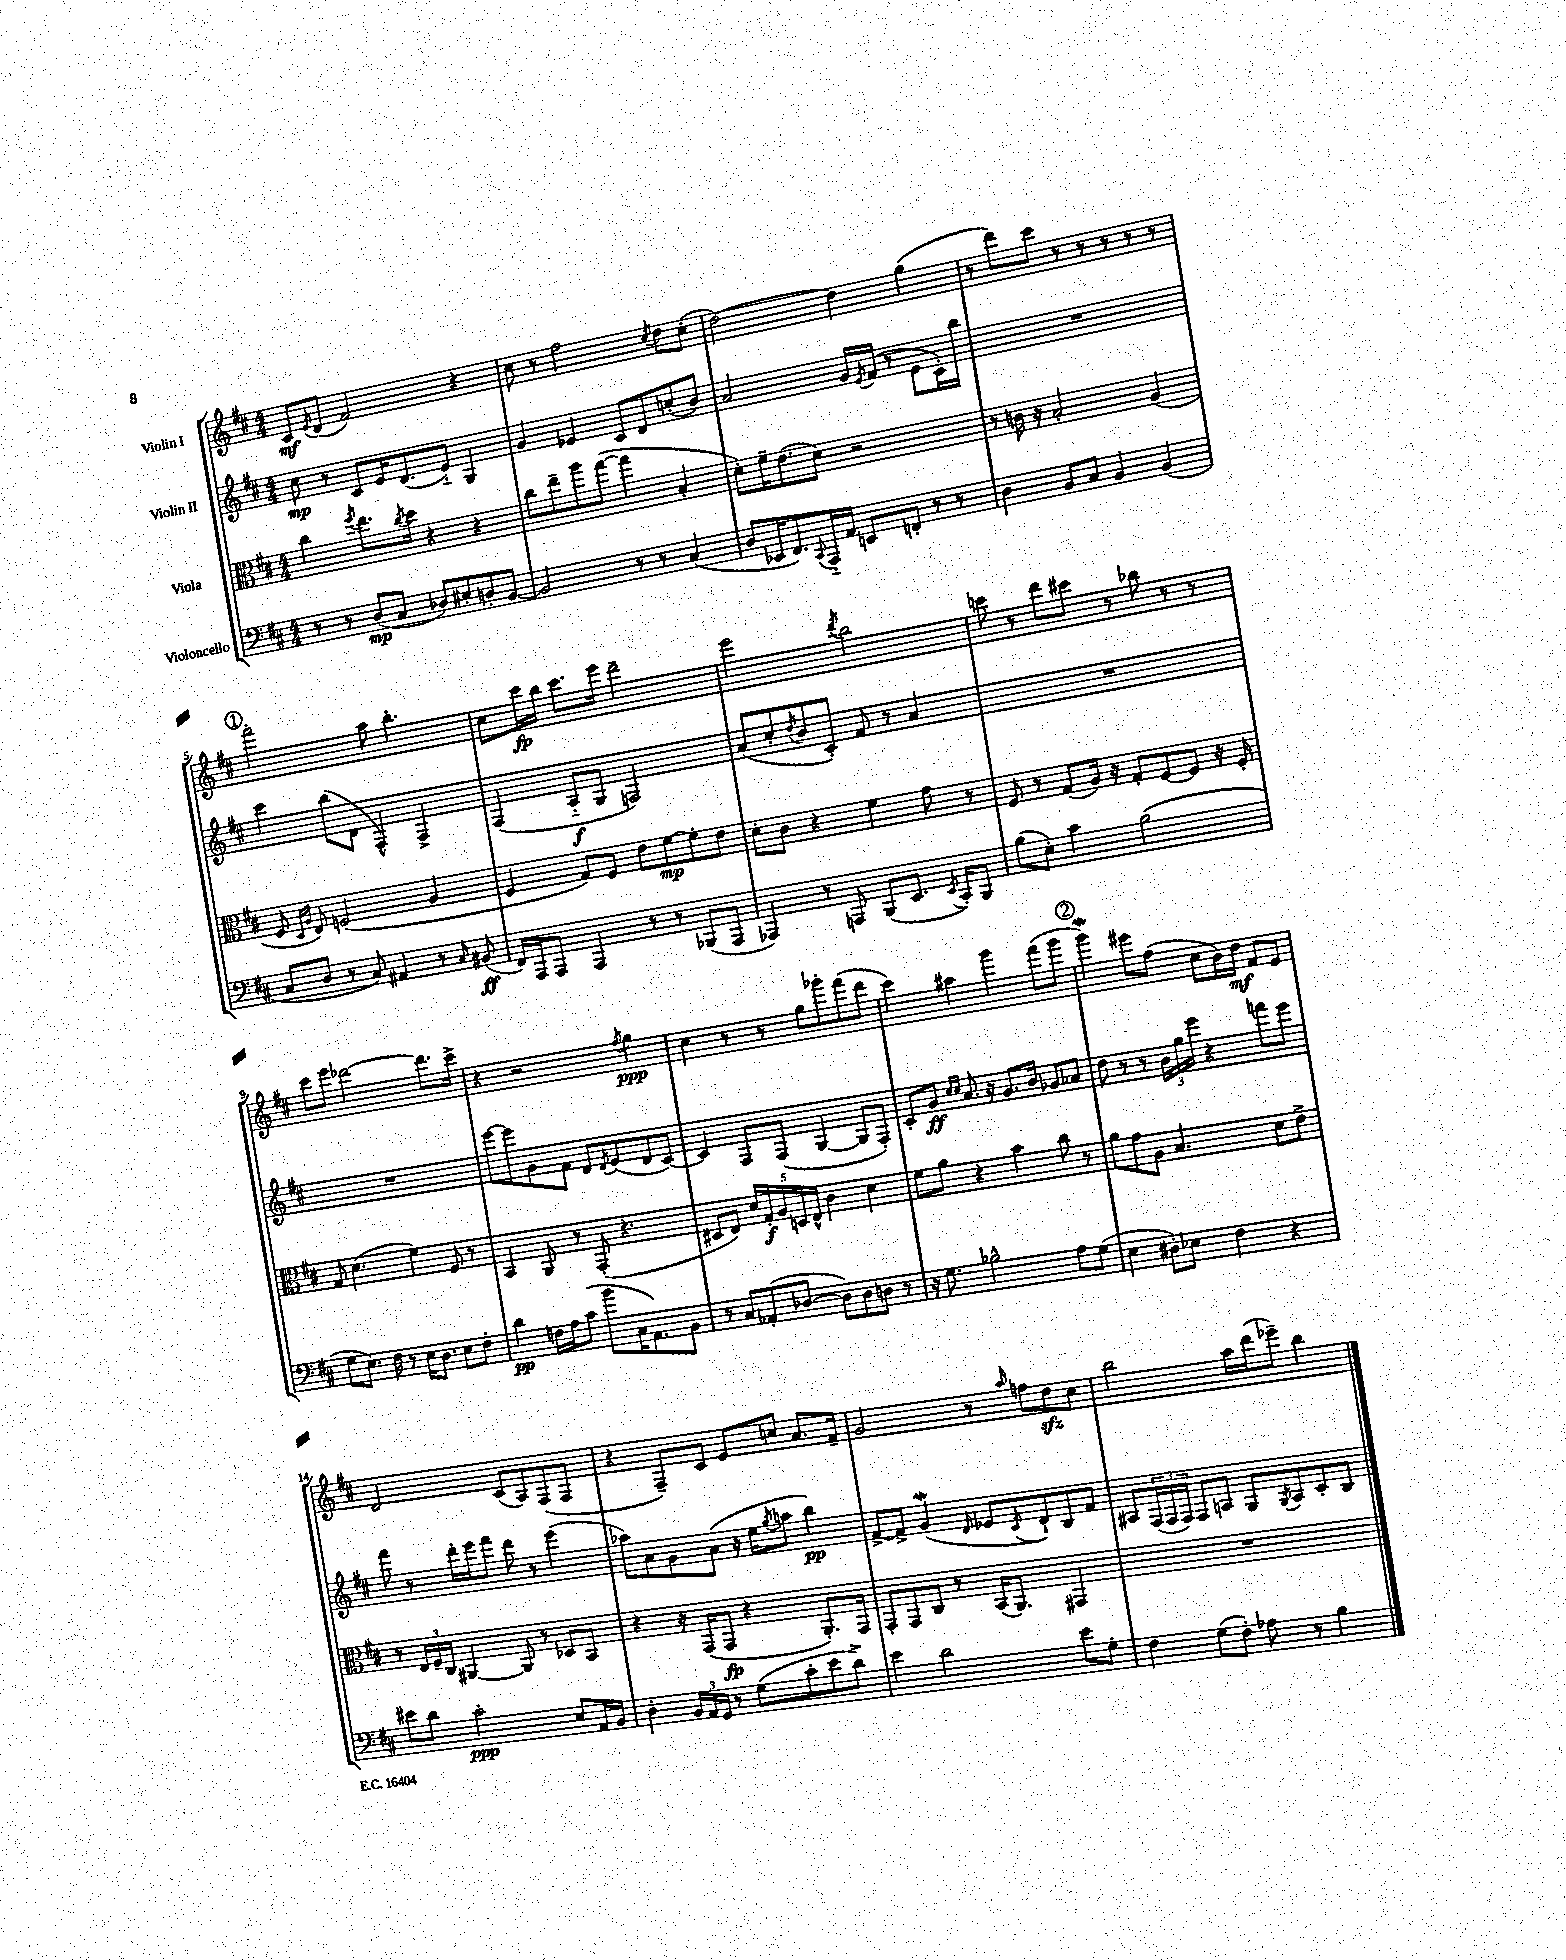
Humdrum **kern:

**kern	**dynam	**kern	**dynam	**kern	**dynam	**kern	**dynam
*part4	*part4	*part3	*part3	*part2	*part2	*part1	*part1
*staff4	*staff4	*staff3	*staff3	*staff2	*staff2	*staff1	*staff1
*I"Violoncello	*	*I"Viola	*	*I"Violin II	*	*I"Violin I	*
*clefF4	*	*clefC3	*	*clefG2	*	*clefG2	*
*k[f#c#]	*	*k[f#c#]	*	*k[f#c#]	*	*k[f#c#]	*
*M4/4	*	*M4/4	*	*M4/4	*	*M4/4	*
=1	=1	=1	=1	=1	=1	=1	=1
8r	.	4cc#\	.	8cc#\	mp	8c#/L	mf
.	.	.	.	.	.	8qe/	.
8r	.	.	.	8r	.	(8d/J	.
.	.	8qff#/	.	.	.	.	.
(8D/L	mp	8.ee\L	.	8c#/L	.	2f#/)	.
8C#/J	.	.	.	16e/K	.	.	.
.	.	8qcc#/	.	.	.	.	.
.	.	16dd\Jk	.	(8.d/	.	.	.
8D-X/L)	.	4r	.	.	.	.	.
8E#X'/	.	.	.	8e/J)	.	.	.
8Dn'/	.	4r	.	4G/	.	4r	.
[8BB/J	.	.	.	.	.	.	.
=2	=2	=2	=2	=2	=2	=2	=2
2BB/]	.	8cc#\L	.	4g/	.	8cc#\	.
.	.	8ee~\	.	.	.	8r	.
.	.	8aa\	.	4e-X/	.	2ff#\	.
.	.	([8gg\J	.	.	.	.	.
8r	.	4gg\]	.	8c#/L	.	.	.
8r	.	.	.	8d/	.	.	.
.	.	.	.	.	.	8qcc#/	.
(4C#/	.	4B'/	.	(8ccn'/	.	8dd\L	.
.	.	.	.	8b/J)	.	(8cc#'\J	.
=3	=3	=3	=3	=3	=3	=3	=3
8D/L	.	8d'\L)	.	2a/	.	[2dd\)	.
16EE-X/K	.	16f#~\K	.	.	.	.	.
8.FF#/)	.	(8.e\	.	.	.	.	.
8qqCC#/	.	.	.	.	.	.	.
16AAA/L	.	8d\J)	.	.	.	.	.
16AA/JJ	.	.	.	.	.	.	.
8EEn/L	.	2r	.	16g/LL	.	4dd\]	.
.	.	.	.	8qe/	.	.	.
.	.	.	.	(16f#/JJ	.	.	.
8FFn'/J	.	.	.	8r	.	.	.
8r	.	.	.	8e\L	.	(4gg\	.
8r	.	.	.	16c#'\L)	.	.	.
.	.	.	.	16bb\JJ	.	.	.
=4	=4	=4	=4	=4	=4	=4	=4
4D\	.	8r	.	1r	.	8r	.
.	.	16cn\	.	.	.	8ddd\L)	.
.	.	16r	.	.	.	.	.
8BB/L	.	2B'/	.	.	.	8ccc#\J	.
8C#/J	.	.	.	.	.	8r	.
4BB/	.	.	.	.	.	8r	.
.	.	.	.	.	.	8r	.
(4BB/	.	(4A/	.	.	.	8r	.
.	.	.	.	.	.	8r	.
!!LO:LB:g=z
!!LO:REH:place=s1:t=1
=5	=5	=5	=5	=5	=5	=5	=5
8C#/L	.	8F#/	.	4ccc#\	.	2fff#'\	.
.	.	16qqD/LL	.	.	.	.	.
.	.	16qqA/JJ	.	.	.	.	.
8D/J	.	8E/)	.	.	.	.	.
8r	.	(2Fn/	.	(8bb\L	.	.	.
8C#/)	.	.	.	8d\J	.	.	.
4AA#X/	.	.	.	4F#^^/)	.	8aa\	.
.	.	.	.	.	.	4.bb'\	.
8r	.	4A/	.	4F#^/	.	.	.
16qqC#/	.	.	.	.	.	.	.
(8BB#X/	ff	.	.	.	.	.	.
=6	=6	=6	=6	=6	=6	=6	=6
16FF#/LL)	.	4F#/	.	(4F#/	.	8cc#\L	.
16AAA/J	.	.	.	.	.	.	.
8AAA/J	.	.	.	.	.	16ccc#\L	fp
.	.	.	.	.	.	16bb\JJ	.
4AAA/	.	8G/L)	.	8A/L	f	8.ccc#\L	.
.	.	8F#/J	.	8G/J	.	.	.
.	.	.	.	.	.	16eee\Jk	.
8r	.	8e\L	.	2Fn/)	.	2ddd~\	.
8r	.	[8f#\	mp	.	.	.	.
(8BBB-X/L	.	8f#'\]	.	.	.	.	.
8AAA/J	.	8e\J	.	.	.	.	.
=7	=7	=7	=7	=7	=7	=7	=7
4AAA-X/)	.	8d'\L	.	(8a/L	.	2eee\	.
.	.	8c#\J	.	8cc#'/	.	.	.
.	.	.	.	8qdd/	.	.	.
8r	.	4r	.	8b/	.	.	.
8AAAn/	.	.	.	8c#'/J)	.	.	.
.	.	.	.	.	.	8qddd/	.
(8BBB/L	.	4f#\	.	8f#/	.	2bb\	.
8.EE/J	.	.	.	8r	.	.	.
.	.	8g\	.	4a/	.	.	.
8qEE/	.	.	.	.	.	.	.
16CC#'/KL)	.	.	.	.	.	.	.
8BBB/J	.	8r	.	.	.	.	.
=8	=8	=8	=8	=8	=8	=8	=8
(8B\L	.	8F#/	.	1r	.	8cccn\	.
8E'\J)	.	8r	.	.	.	8r	.
4c#\	.	(8G/L	.	.	.	8ddd\L	.
.	.	16A/Jk)	.	.	.	8ccc#X\J	.
.	.	16r	.	.	.	.	.
(2B\	.	8G'/L	.	.	.	8r	.
.	.	[8F#/	.	.	.	8bb-X\	.
.	.	8F#/J]	.	.	.	8r	.
.	.	16r	.	.	.	8r	.
.	.	16F#'/	.	.	.	.	.
!!LO:LB:g=z
=9	=9	=9	=9	=9	=9	=9	=9
8G\L	.	8G/	.	1r	.	8ccc#\L	.
8.E\J)	.	(4.d\	.	.	.	8eee\J	.
.	.	.	.	.	.	[2ddd-X\	.
16F#\	.	.	.	.	.	.	.
8r	.	.	.	.	.	.	.
16E\KL	.	4f#\)	.	.	.	.	.
8.D\J	.	.	.	.	.	.	.
8E\L	.	8F#/	.	.	.	8.ddd-\L]	.
8F#'\J	.	8r	.	.	.	.	.
.	.	.	.	.	.	16ccc#^\Jk	.
=10	=10	=10	=10	=10	=10	=10	=10
4d\	pp	4BB/	.	[8eee\L	.	4r	.
.	.	.	.	8eee\]	.	.	.
16Fn\LL	.	8AA/	.	8g\	.	2r	.
16A\J	.	.	.	.	.	.	.
(8c#\J	.	8r	.	8f#\J	.	.	.
8b\L	.	(8GG'/	.	8d/L	.	.	.
.	.	.	.	8qd/	.	.	.
16C#\K	.	4.r	.	(8e/	.	.	.
8.AA\)	.	.	.	.	.	.	.
.	.	.	.	.	.	8qff#/	.
.	.	.	.	8d/	.	4gg\	ppp
8BB\J	.	.	.	[8c#/J)	.	.	.
=11	=11	=11	=11	=11	=11	=11	=11
8r	.	8D#X/L	.	4c#/]	.	4cc#\	.
8C#/L	.	8E/J)	.	.	.	.	.
(8AA-X'/	.	20d/LL	.	8F#/L	.	8r	.
.	.	20G'/	f	.	.	.	.
.	.	20A/	.	.	.	.	.
[8D-X/J	.	.	.	(8F#/J	.	8r	.
.	.	20Dn/	.	.	.	.	.
.	.	20E^^/JJ	.	.	.	.	.
8D-\L])	.	4c#\	.	[4G/	.	8gg\L	.
8D-\	.	.	.	.	.	8ggg-X'\	.
8Dn\J	.	4d\	.	8G/L]	.	(8fff#\	.
8r	.	.	.	8F#'/J)	.	8ddd\J	.
=12	=12	=12	=12	=12	=12	=12	=12
16r	.	8f#\L	.	8c#'/L	.	4ccc#\)	.
8.G\	.	.	.	.	.	.	.
.	.	8a\J	.	8g/J	ff	.	.
.	.	.	.	16qqcc#/LL	.	.	.
.	.	.	.	16qqcc#/JJ	.	.	.
2B-X^^\	.	4r	.	8.a/	.	4aa#X\	.
.	.	.	.	16r	.	.	.
.	.	4b\	.	8.g/L	.	4ggg\	.
.	.	.	.	16b/Jk	.	.	.
8A\L	.	8cc#\	.	8g-X/L	.	(8fff#\L	.
(8G\J	.	8r	.	8a-X/J	.	8ggg\J	.
!!LO:REH:place=s1:t=2
=13	=13	=13	=13	=13	=13	=13	=13
4E\	.	8a\L	.	8dd\	.	4gggw\)	.
.	.	8g\	.	8r	.	.	.
8D#X'\L)	.	8A\J	.	8r	.	8eee#X\L	.
8E-X\J	.	4.B/	.	24b\LL	.	(8ff#\J	.
.	.	.	.	24gg\	.	.	.
.	.	.	.	24eee\JJ	.	.	.
4F#\	.	.	.	4r	.	8cc#\L	.
.	.	.	.	.	.	16b\L)	.
.	.	.	.	.	.	16dd\JJ	mf
4r	.	8d\L	.	8fffn\L	.	8f#/L	.
.	.	8e^\J	.	8eee\J	.	8e/J	.
!!LO:LB:g=z
=14	=14	=14	=14	=14	=14	=14	=14
8e#X\L	.	8r	.	8fff#\	.	2d/	.
8d\J	.	24E/LL	.	8r	.	.	.
.	.	24F#~/	.	.	.	.	.
.	.	24C#/JJ	.	.	.	.	.
2c#'\	ppp	[4AA#X/	.	16ddd'\LL	.	.	.
.	.	.	.	16eee\J	.	.	.
.	.	.	.	8fff#\J	.	.	.
.	.	8AA#/]	.	8ddd\	.	(8c#/L	.
.	.	8r	.	8r	.	8A/)	.
8E/L	.	8D-X/L	.	(4eee\	.	(8F#/	.
16AA/L	.	8BB/J	.	.	.	8F#/J	.
16BB/JJ	.	.	.	.	.	.	.
=15	=15	=15	=15	=15	=15	=15	=15
4D'\	.	4r	.	8aa-X\L)	.	4r	.
.	.	.	.	8a\	.	.	.
24BB/LL	.	16r	.	8g\	.	8F#~/L)	.
24AA/	.	.	.	.	.	.	.
.	.	(16GG/KL	.	.	.	.	.
24GG/JJ	.	.	.	.	.	.	.
8r	.	8GG/J	fp	(8a\J	.	8c#/J	.
(8G\L	.	4r	.	16r	.	8e/L	.
.	.	.	.	16ee\KL	.	.	.
.	.	.	.	8qgg/	.	.	.
8c#'\	.	.	.	8aan\J	.	8ccn/J	.
8e\	.	8.AA'/L)	.	4bb\)	pp	8.a/L	.
8d^\J)	.	.	.	.	.	.	.
.	.	16GG/Jk	.	.	.	16f#~/Jk	.
=16	=16	=16	=16	=16	=16	=16	=16
4e\	.	8GG'/L	.	[8f#^/L	.	2g/	.
.	.	8GG/	.	8f#^/J]	.	.	.
2d\	.	8C#/J	.	(4gw/	.	.	.
.	.	8r	.	.	.	.	.
.	.	.	.	16qqd/	.	.	.
.	.	(16BB/KL	.	8e-X/L	.	8r	.
.	.	8.AA/J)	.	.	.	.	.
.	.	.	.	8qc#/	.	16qqaa/	.
.	.	.	.	8d`/)	.	8ffn\L	.
8e\L	.	4GG#X/	.	8B/	.	8ddzz\	.
8G'\J	.	.	.	8f#/J	.	8cc#\J	.
=17	=17	=17	=17	=17	=17	=17	=17
4F#\	.	1r	.	8A#X/L	.	2bb\	.
.	.	.	.	(24F#/L	.	.	.
.	.	.	.	24F#/	.	.	.
.	.	.	.	24F#/JJ)	.	.	.
(8G\L	.	.	.	8F#/L	.	.	.
8F#'\J)	.	.	.	8An/J	.	.	.
8A-X\	.	.	.	8G/L	.	16aa\LL	.
.	.	.	.	.	.	(16ddd\J	.
.	.	.	.	8qG/	.	.	.
8r	.	.	.	8A/	.	8eee-X~\J)	.
4B\	.	.	.	8c#'/	.	4bb\	.
.	.	.	.	8B/J	.	.	.
==	==	==	==	==	==	==	==
*-	*-	*-	*-	*-	*-	*-	*-
